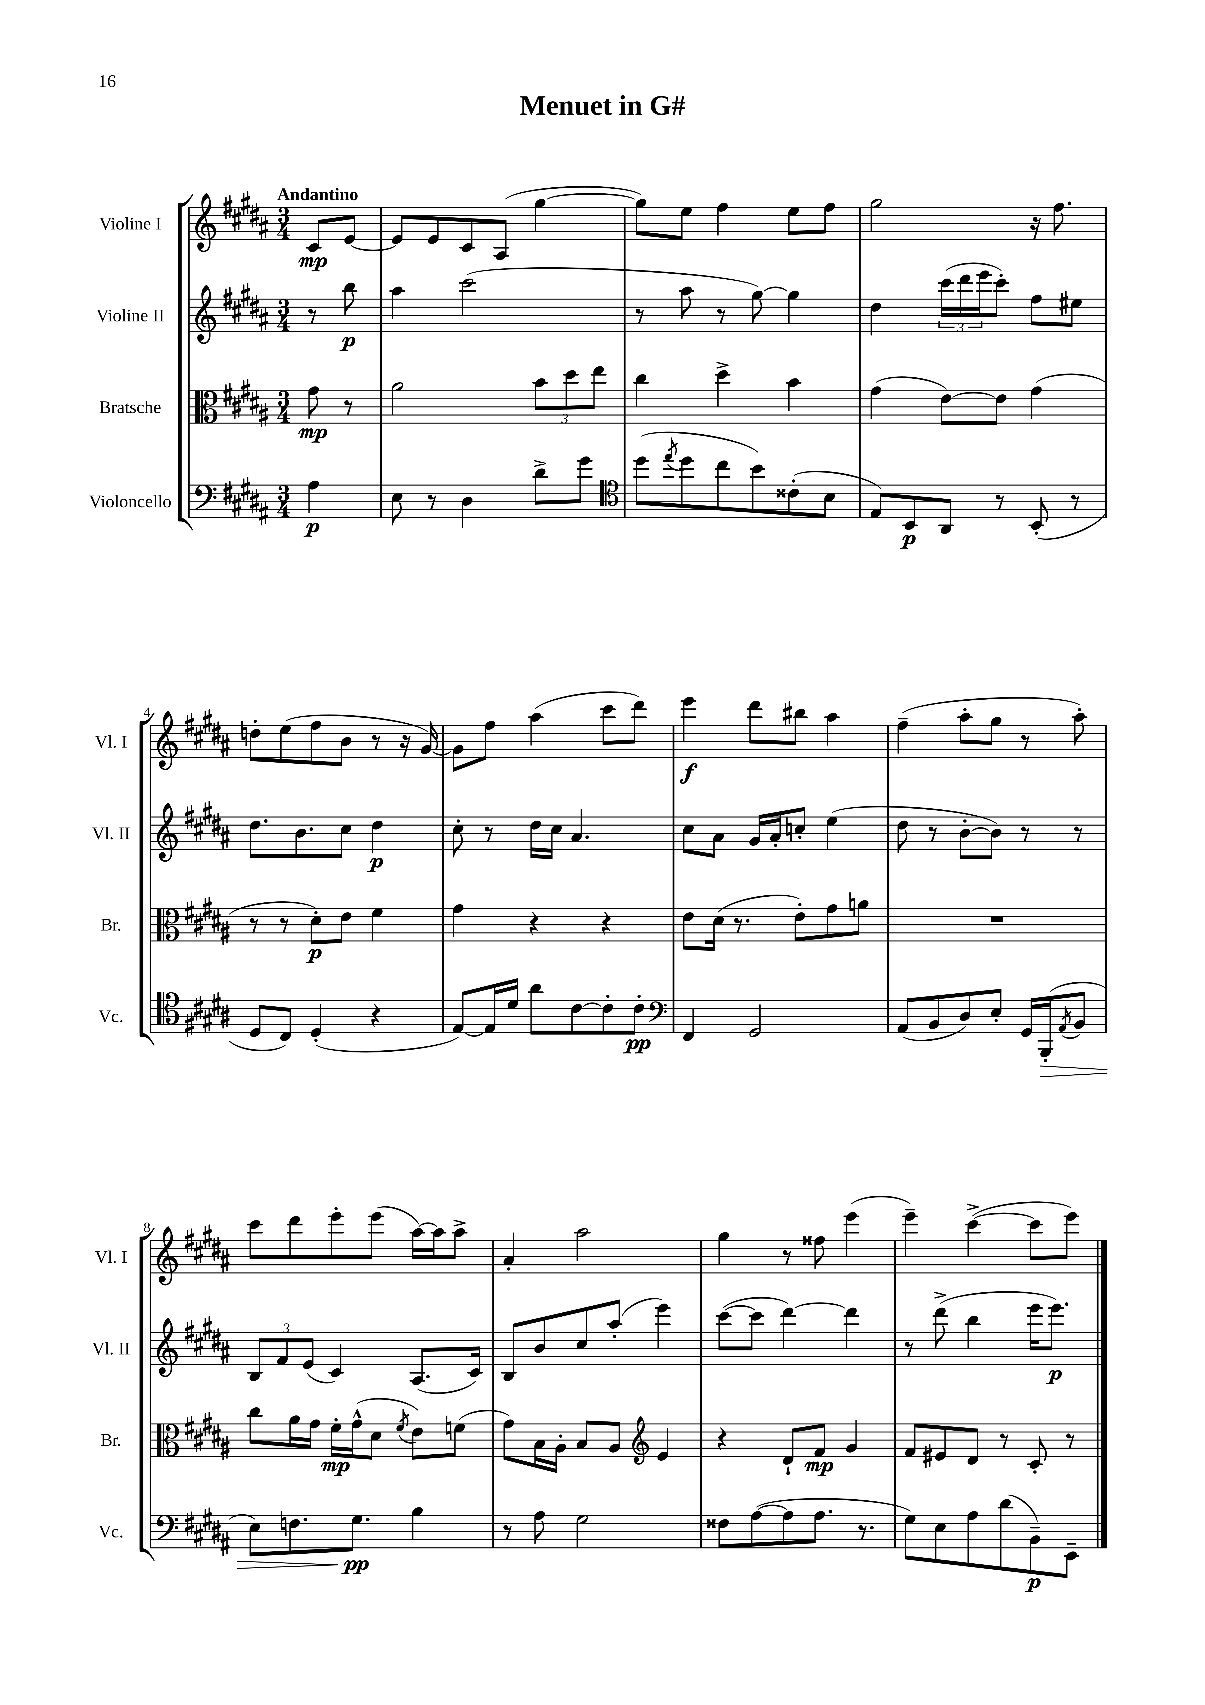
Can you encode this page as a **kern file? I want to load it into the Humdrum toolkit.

**kern	**dynam	**kern	**dynam	**kern	**dynam	**kern	**dynam
*part4	*part4	*part3	*part3	*part2	*part2	*part1	*part1
*staff4	*staff4	*staff3	*staff3	*staff2	*staff2	*staff1	*staff1
*I"Violoncello	*	*I"Bratsche	*	*I"Violine II	*	*I"Violine I	*
*I'Vc.	*	*I'Br.	*	*I'Vl. II	*	*I'Vl. I	*
*clefF4	*	*clefC3	*	*clefG2	*	*clefG2	*
*k[f#c#g#d#a#]	*	*k[f#c#g#d#a#]	*	*k[f#c#g#d#a#]	*	*k[f#c#g#d#a#]	*
*M3/4	*	*M3/4	*	*M3/4	*	*M3/4	*
=	=	=	=	=	=	=	=
!	!	!	!	!	!	!LO:TX:a:B:t=Andantino	!
4A#\	p	8g#\	mp	8r	.	8c#/L	mp
.	.	8r	.	8bb\	p	[8e/J	.
=1	=1	=1	=1	=1	=1	=1	=1
8E\	.	2a#\	.	4aa#\	.	8e/L]	.
8r	.	.	.	.	.	8e/	.
4D#\	.	.	.	(2ccc#\	.	8c#/	.
.	.	.	.	.	.	(8A#/J	.
8d#^\L	.	12b\L	.	.	.	[4gg#\	.
.	.	12dd#\	.	.	.	.	.
8g#\J	.	.	.	.	.	.	.
.	.	12ee\J	.	.	.	.	.
=2	=2	=2	=2	=2	=2	=2	=2
*clefC4	*	*	*	*	*	*	*
(8dd#\L	.	4cc#\	.	8r	.	8gg#\L])	.
8qee/	.	.	.	.	.	.	.
8dd#\	.	.	.	8aa#\	.	8ee\J	.
8cc#\	.	4dd#^\	.	8r	.	4ff#\	.
8b\)	.	.	.	[8gg#\)	.	.	.
(8c##X'\	.	4b\	.	4gg#\]	.	8ee\L	.
8B\J	.	.	.	.	.	8ff#\J	.
=3	=3	=3	=3	=3	=3	=3	=3
8E/L)	.	(4g#\	.	4dd#\	.	2gg#\	.
8BB/	p	.	.	.	.	.	.
8AA#/J	.	[8e\L)	.	(24ccc#\LL	.	.	.
.	.	.	.	24ddd#\	.	.	.
.	.	.	.	24eee\J	.	.	.
8r	.	8e\J]	.	8ccc#'\J)	.	.	.
(8BB'/	.	(4g#\	.	8ff#\L	.	16r	.
.	.	.	.	.	.	8.ff#\	.
8r	.	.	.	8ee#X\J	.	.	.
!!LO:LB:g=z
=4	=4	=4	=4	=4	=4	=4	=4
8D#/L	.	8r	.	8.dd#\L	.	8ddn'\L	.
8C#/J)	.	8r	.	.	.	(8ee\	.
.	.	.	.	8.b\	.	.	.
(4D#'/	.	8d#'\L)	p	.	.	8ff#\	.
.	.	8e\J	.	8cc#\J	.	8b\J	.
4r	.	4f#\	.	4dd#\	p	8r	.
.	.	.	.	.	.	16r	.
.	.	.	.	.	.	[16g#/)	.
=5	=5	=5	=5	=5	=5	=5	=5
[8E/L)	.	4g#\	.	8cc#'\	.	8g#\L]	.
16E/L]	.	.	.	8r	.	8ff#\J	.
16d#/JJ	.	.	.	.	.	.	.
8a#\L	.	4r	.	16dd#\LL	.	(4aa#\	.
.	.	.	.	16cc#\JJ	.	.	.
[8c#\	.	.	.	4.a#/	.	.	.
8c#'\]	.	4r	.	.	.	8ccc#\L	.
8c#'\J	pp	.	.	.	.	8ddd#\J)	.
=6	=6	=6	=6	=6	=6	=6	=6
*clefF4	*	*	*	*	*	*	*
4FF#/	.	8e\L	.	8cc#\L	.	4eee\	f
.	.	(16d#\Jk	.	8a#\J	.	.	.
.	.	8.r	.	.	.	.	.
2GG#/	.	.	.	16g#/LL	.	8ddd#\L	.
.	.	.	.	16a#'/J	.	.	.
.	.	8e'\L)	.	8ccn'/J	.	8bb#X\J	.
.	.	8g#\	.	(4ee\	.	4aa#\	.
.	.	8an\J	.	.	.	.	.
=7	=7	=7	=7	=7	=7	=7	=7
(8AA#/L	.	2.r	.	8dd#\	.	(4ff#~\	.
8BB/	.	.	.	8r	.	.	.
8D#/)	.	.	.	[8b'\L	.	8aa#'\L	.
8E'/J	.	.	.	8b\J])	.	8gg#\J	.
16GG#/LL	.	.	.	8r	.	8r	.
!	!LO:HP:b	!	!	!	!	!	!
(16BBB'/J	>	.	.	.	.	.	.
8qAA#/	.	.	.	.	.	.	.
8BB/J	.	.	.	8r	.	8aa#'\)	.
!!LO:LB:g=z
=8	=8	=8	=8	=8	=8	=8	=8
8E\L)	.	8cc#\L	.	12B/L	.	8ccc#\L	.
.	.	.	.	12f#/	.	.	.
8.Fn\	.	16a#\L	.	.	.	8ddd#\	.
.	.	.	.	(12e/J	.	.	.
.	.	16g#\JJ	.	.	.	.	.
.	.	16f#'\LL	mp	4c#/)	.	8eee'\	.
8.G#\J	pp	(16g#^^\J	.	.	.	.	.
.	.	8d#\J	.	.	.	(8eee\J	.
.	.	8qf#/	.	.	.	.	.
4B\	]	8e\L)	.	(8.A#/L	.	[16aa#\LL)	.
.	.	.	.	.	.	16aa#\J]	.
.	.	(8fn\J	.	.	.	8aa#^\J	.
.	.	.	.	16c#/Jk)	.	.	.
=9	=9	=9	=9	=9	=9	=9	=9
8r	.	8g#\L)	.	8B/L	.	4a#'/	.
8A#\	.	16B\L	.	8b/	.	.	.
.	.	16A#'\JJ	.	.	.	.	.
2G#\	.	8B/L	.	8cc#/	.	2aa#\	.
.	.	8A#/J	.	(8aa#'/J	.	.	.
*	*	*clefG2	*	*	*	*	*
.	.	4e/	.	4eee\)	.	.	.
=10	=10	=10	=10	=10	=10	=10	=10
8F##X\L	.	4r	.	([8ccc#\L	.	4gg#\	.
([8A#\	.	.	.	8ccc#\J]	.	.	.
8A#\]	.	8d#`/L	.	[4ddd#\)	.	8r	.
8.A#\J	.	8f#/J	mp	.	.	8ff##X\	.
.	.	4g#/	.	4ddd#\]	.	(4eee\	.
8.r	.	.	.	.	.	.	.
=11	=11	=11	=11	=11	=11	=11	=11
8G#\L)	.	8f#/L	.	8r	.	4eee~\)	.
8E\	.	8e#X/	.	(8ddd#^\	.	.	.
8A#\	.	8d#/J	.	4bb\	.	([4ccc#^\	.
(8d#\	.	8r	.	.	.	.	.
8BB~\)	p	8c#'/	.	16eee\KL	.	8ccc#\L]	.
.	.	.	.	8.eee\J)	p	.	.
8EE~\J	.	8r	.	.	.	8eee\J)	.
==	==	==	==	==	==	==	==
*-	*-	*-	*-	*-	*-	*-	*-
